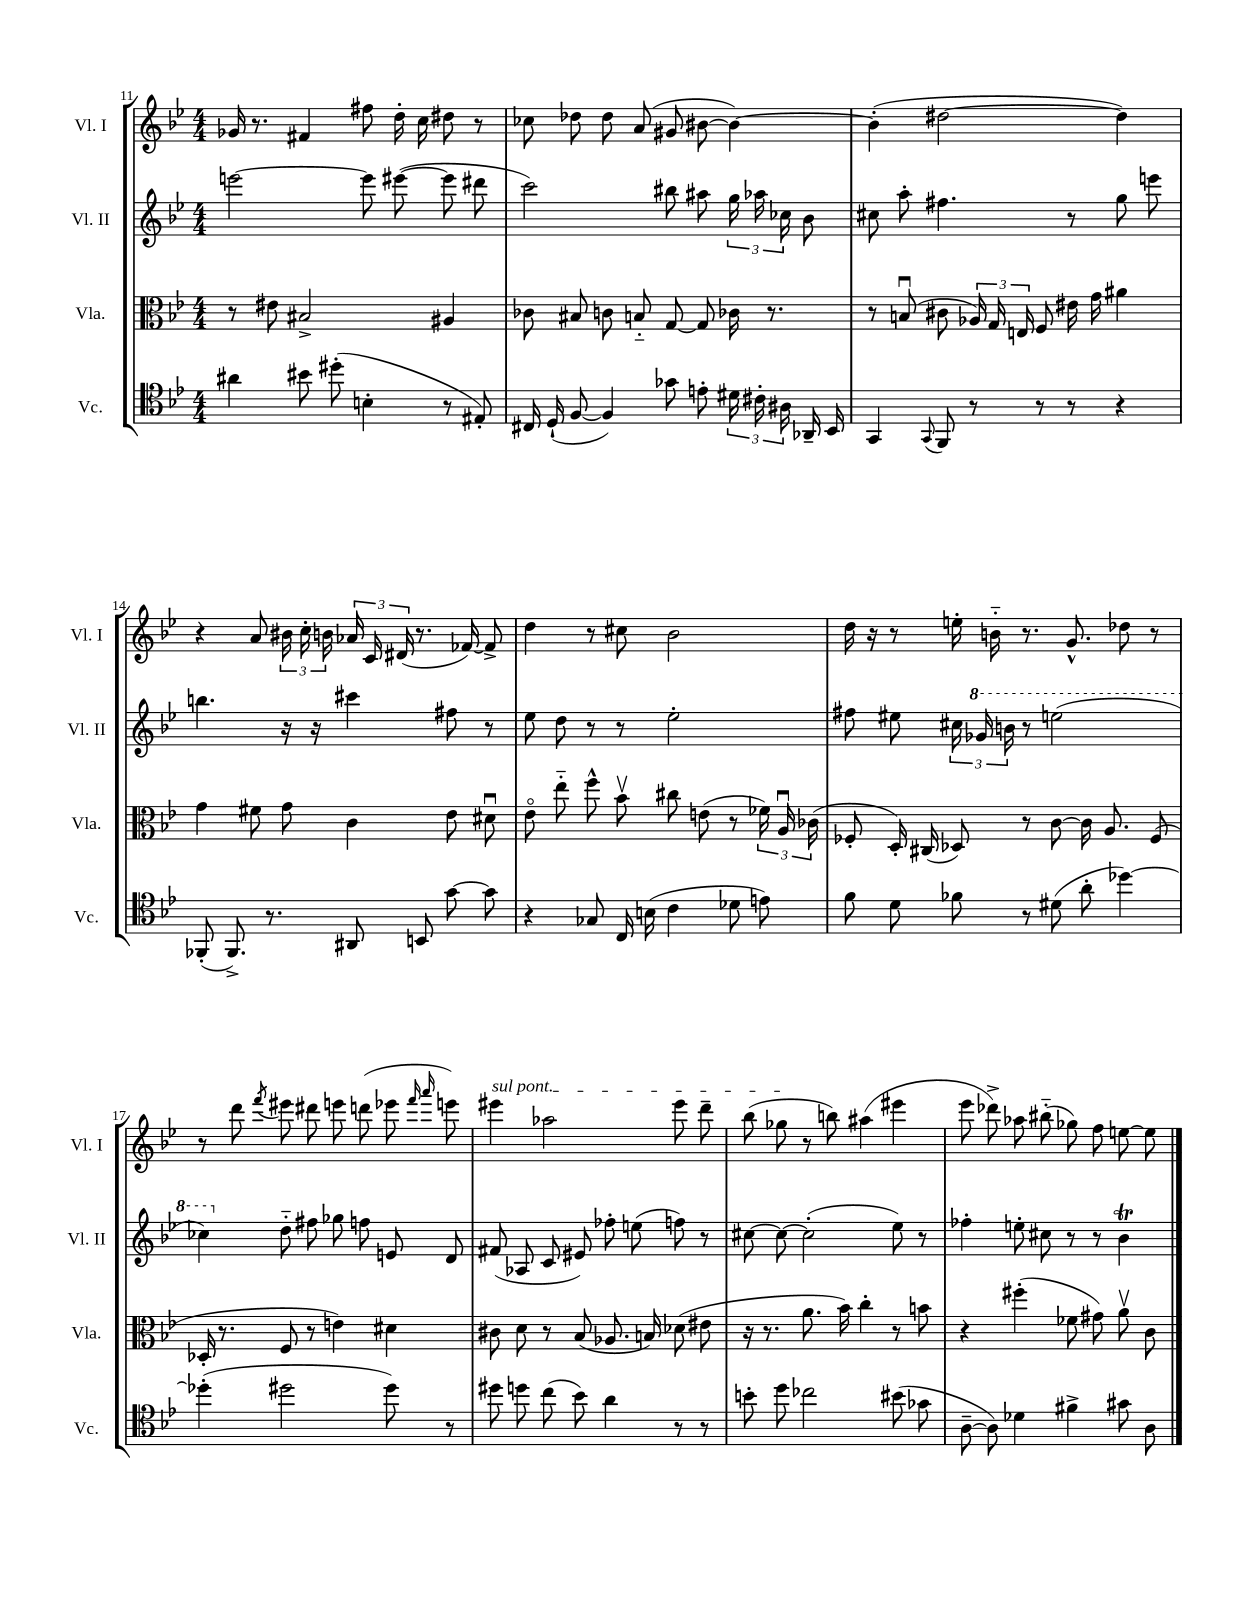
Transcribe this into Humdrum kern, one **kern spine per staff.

**kern	**kern	**kern	**kern
*part4	*part3	*part2	*part1
*staff4	*staff3	*staff2	*staff1
*I"Vc.	*I"Vla.	*I"Vl. II	*I"Vl. I
*I'Vc.	*I'Vla.	*I'Vl. II	*I'Vl. I
*clefC4	*clefC3	*clefG2	*clefG2
*k[b-e-]	*k[b-e-]	*k[b-e-]	*k[b-e-]
*M4/4	*M4/4	*M4/4	*M4/4
=11	=11	=11	=11
4a#X\	8r	[2eeen\	16g-X/
.	.	.	8.r
.	8e#X\	.	.
8b#X\	2B#X^/	.	4f#X/
(8dd#X'\	.	.	.
4Bn'\	.	8eee\]	8ff#X\
.	.	([8eee#X\	16dd'\
.	.	.	16cc\
8r	4A#X/	8eee#\]	8dd#X\
8E#X'/)	.	8ddd#X\	8r
=12	=12	=12	=12
16C#X/	8c-X\	2ccc\)	8cc-X\
(16D`/	.	.	.
[8F/	8B#X/	.	8dd-X\
4F/])	8cn\	.	8dd-\
.	8Bn/	.	(8a/
8g-X\	[8G/	8bb#X\	8g#X/
8en'\	8G/]	8aa#X\	[8b#X\
24d#X\	16c-X\	24gg\	4b#\_)
24c#X'\	.	24aa-X\	.
.	8.r	.	.
24A#X\	.	24cc-X\	.
16AA-X~/	.	8b-\	.
16BB-/	.	.	.
=13	=13	=13	=13
4GG/	8r	8cc#X\	(4b#'\]
.	(8Bnu/	8aa'\	.
8qqGG/	.	.	.
8FF/	8c#X\	4.ff#X\	[2dd#X\
8r	24A-X/)	.	.
.	24G/	.	.
.	24En/	.	.
8r	8F/	.	.
8r	16e#X\	8r	.
.	16g\	.	.
4r	4a#X\	8gg\	4dd#\])
.	.	8eeen\	.
!!LO:LB:g=z
=14	=14	=14	=14
(8FF-X'/	4g\	4.bbn\	4r
8.FF-^/)	.	.	.
.	8f#X\	.	8a/
8.r	.	.	.
.	8g\	16r	24b#X\
.	.	.	24cc'\
.	.	16r	.
.	.	.	24bn\
8AA#X/	4c\	4ccc#X\	24a-X/
.	.	.	24c/
.	.	.	(24d#X/
8BBn/	.	.	8.r
[8g\	8e-\	8ff#X\	.
.	.	.	[16f-X/)
8g\]	8d#Xu\	8r	8f-^/]
=15	=15	=15	=15
4r	8e-\	8ee-\	4dd\
.	8ee-\	8dd\	.
8G-X/	8ff^^\	8r	8r
16C/	8b-v\	8r	8cc#X\
(16Bn\	.	.	.
4c\	8cc#X\	2ee-'\	2b-\
.	(8en\	.	.
8d-X\	8r	.	.
8en\)	24f-X\)	.	.
.	24Au/	.	.
.	(24c-X\	.	.
=16	=16	=16	=16
8f\	8F-X'/	8ff#X\	16dd\
.	.	.	16r
8d\	16D'/)	8ee#X\	8r
.	(16C#X/	.	.
8f-X\	8D-X/)	24cc#X\	16een'\
*	*	*8va	*
.	.	24gg-X/	.
.	.	.	16bn\
.	.	24bbn\	.
8r	8r	8r	8.r
(8d#X\	[8c\	(2eeen\	.
.	.	.	8.g^^/
8a'\	16c\]	.	.
.	8.A/	.	.
[4dd-X\)	.	.	8dd-X\
.	(8F-/	.	8r
!!LO:LB:g=z
=17	=17	=17	=17
(4dd-X'\]	16D-X'/	4ccc-X\)	8r
.	8.r	.	.
.	.	.	8ddd\
.	.	.	8qfff/
*	*	*X8va	*
2dd#X\	8F/	8dd\	8eee#X\
.	8r	8ff#X\	8ddd#X\
.	4en\)	8gg-X\	8eeen\
.	.	8ffn\	(8dddn\
8dd#\)	4d#X\	8en/	8eee-X\
.	.	.	16qqfff/
.	.	.	16qqaaa/
8r	.	8d/	8eeen\)
=18	=18	=18	=18
!	!	!	!LO:TX:a:i:t=sul pont.
8dd#X\	8c#X\	(8f#X/	4eee#X\
8ddn\	8d\	8A-X/	.
(8cc\	8r	8c/	2aa-X\
8b-\)	(8B-/	8e#X/)	.
4a\	8.A-X/	8ff-X'\	.
.	.	(8een\	.
.	16Bn/)	.	.
8r	(8d-X\	8ffn\)	8eee#\
8r	8e#X\	8r	8ddd~\
=19	=19	=19	=19
8bn'\	16r	[8cc#X\	(8bb-\
.	8.r	.	.
8dd\	.	8cc#\_	8gg-X\
2cc-X\	8.a\	(2cc#'\]	8r
.	.	.	8bbn\)
.	16b-\)	.	.
.	4cc'\	.	(4aa#X\
(8b#X\	8r	8ee-\)	4eee#X\
8g-X\	8bn\	8r	.
=20	=20	=20	=20
[8A~\	4r	4ff-X'\	8eee-\
8A\])	.	.	8ddd-X^\)
4d-X\	(4ff#X'\	8een'\	8aa-X\
.	.	8cc#X\	(8bb#X\
4f#X^\	8f-X\	8r	8gg-X\)
.	8g#X\)	8r	8ff\
8g#X\	8av\	4b-T\	[8een\
8A\	8c\	.	8ee\]
==	==	==	==
*-	*-	*-	*-
